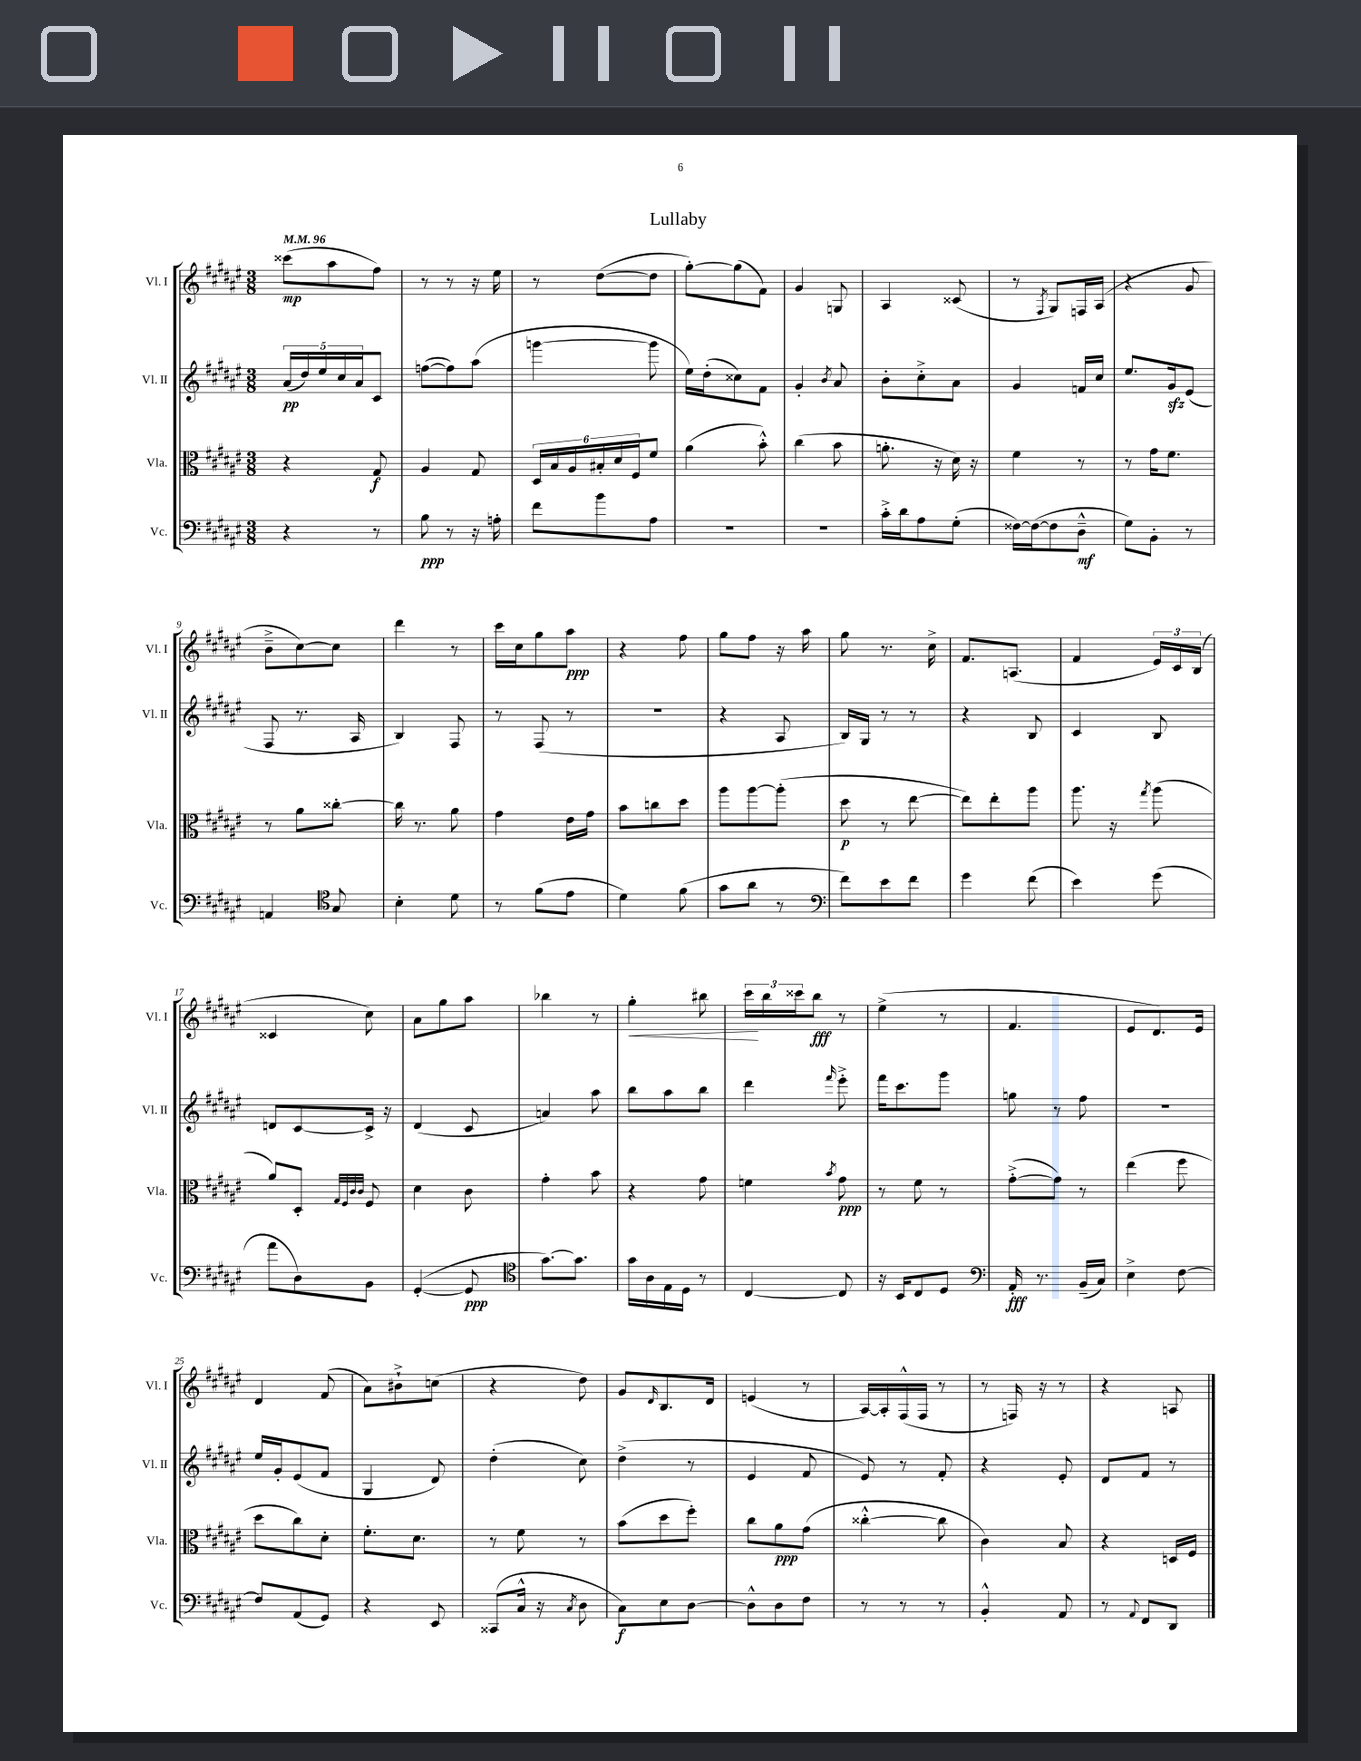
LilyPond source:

\header { title = "Lullaby" }
<<
\new StaffGroup <<
\new Staff = "s0" \with { instrumentName = "Vl. I" shortInstrumentName = "Vl. I" } {
    \clef treble \key fis \major \numericTimeSignature \time 3/8 \tempo 4 = 96
    cisis'''8\mp( ais''8 fis''8) |
    r8 r8 r16 eis''16 |
    r8 dis''8~( dis''8 |
    gis''8~-.) gis''8( fis'8) |
    gis'4 g8 |
    ais4 cisis'8( |
    r8 \acciaccatura { fis8 } gis8) f16 ais16( |
    r4 gis'8 |
    b'8---> cis''8~) cis''8 |
    dis'''4 r8 |
    cis'''16 cis''16 gis''8 ais''8\ppp |
    r4 fis''8 |
    gis''8 fis''8 r16 ais''16 |
    gis''8 r8. cis''16-> |
    fis'8. a8.( |
    fis'4 \tuplet 3/2 { eis'16) cis'16 b16( } |
    cisis'4 cis''8) |
    ais'8 gis''8 ais''8 |
    bes''4 r8 |
    gis''4-.\< bis''8 |
    \tuplet 3/2 { cis'''16\! b''16 cisis'''16 } b''8\fff r8 |
    eis''4->( r8 |
    fis'4. |
    eis'8 dis'8.) eis'16 |
    dis'4 fis'8( |
    ais'8) bis'8-!-> c''8( |
    r4 dis''8) |
    gis'8 \grace { dis'16 } b8. dis'16 |
    e'4( r8 |
    ais16~) ais16-. fis16-^( fis16 r8 |
    r8 f16) r16 r8 |
    r4 a8 \bar "|." |
}
\new Staff = "s1" \with { instrumentName = "Vl. II" shortInstrumentName = "Vl. II" } {
    \clef treble \key fis \major \numericTimeSignature \time 3/8
    \tuplet 5/4 { ais'16\pp( dis''16) eis''16 cis''16 ais'16 } cis'8 |
    f''8~( f''8) ais''8( |
    g'''4~ g'''8 |
    eis''16) dis''16-.( cisis''8) fis'8 |
    gis'4-. \acciaccatura { b'8 } ais'8 |
    b'8-. cis''8-.-> ais'8 |
    gis'4 f'16 cis''16 |
    eis''8. gis'16\sfz eis'8( |
    fis8 r8. ais16 |
    b4) fis8 |
    r8 fis8( r8 |
    R4. |
    r4 ais8 |
    b16) gis16 r8 r8 |
    r4 b8 |
    cis'4 b8 |
    d'8 cis'8~ cis'16-> r16 |
    dis'4( cis'8 |
    a'4) ais''8 |
    b''8 ais''8 b''8 |
    dis'''4 \grace { fis'''16 } eis'''8-.-> |
    fis'''16 cis'''8. gis'''8 |
    g''8 r8 fis''8 |
    R4. |
    eis''16 gis'16-. eis'8( fis'8 |
    gis4 dis'8) |
    dis''4-.( cis''8) |
    dis''4->( r8 |
    eis'4 fis'8 |
    eis'8) r8 fis'8-. |
    r4 eis'8-. |
    dis'8 fis'8 r8 \bar "|." |
}
\new Staff = "s2" \with { instrumentName = "Vla." shortInstrumentName = "Vla." } {
    \clef alto \key fis \major \numericTimeSignature \time 3/8
    r4 gis8\f |
    ais4 gis8 |
    \tuplet 6/4 { dis16 b16 ais16 bis16-. dis'16 fis16 } fis'8 |
    ais'4( b'8-.-^) |
    cis''4( b'8 |
    a'8.-. r16 dis'16) r16 |
    fis'4 r8 |
    r8 gis'16 fis'8. |
    r8 ais'8 cisis''8~-. |
    cisis''16 r8. ais'8 |
    gis'4 eis'16 gis'16 |
    b'8 c''8 dis''8 |
    ais''8 ais''8~ ais''8-.( |
    dis''8\p r8 eis''8~ |
    eis''8) eis''8-. ais''8 |
    ais''8. r16 \acciaccatura { gis''8 } ais''8( |
    ais'8) dis8-. \grace { gis32 fis32 cis'32 cis'32 } fis8 |
    dis'4 cis'8 |
    gis'4-. b'8 |
    r4 gis'8 |
    f'4 \acciaccatura { b'8 } gis'8\ppp |
    r8 fis'8 r8 |
    gis'8~-.->( gis'8) r8 |
    eis''4( fis''8 |
    dis''8 cis''8) dis'8-. |
    fis'8.-. dis'8. |
    r8 fis'8 r8 |
    b'8( dis''8 fis''8-.) |
    cis''8 ais'8\ppp gis'8( |
    cisis''4~-.-^ cisis''8 |
    cis'4) b8 |
    r4 d16 fis16 \bar "|." |
}
\new Staff = "s3" \with { instrumentName = "Vc." shortInstrumentName = "Vc." } {
    \clef bass \key fis \major \numericTimeSignature \time 3/8
    r4 r8 |
    b8\ppp r8 r16 a16-. |
    fis'8 b'8 ais8 |
    R4. |
    R4. |
    cis'16-.-> dis'16 ais8 gis8-.( |
    fisis16~) fisis16~( fisis8 dis8---^\mf |
    gis8) b,8-. r8 |
    a,4 \clef tenor gis8 |
    b4-. dis'8 |
    r8 fis'8( eis'8 |
    dis'4) fis'8( |
    gis'8 ais'8 r8 |
    \clef bass fis'8) eis'8 fis'8 |
    gis'4 fis'8( |
    eis'4) gis'8( |
    ais'8 dis8) b,8 |
    gis,4~-.( gis,8\ppp |
    \clef tenor gis'8.~) gis'8. |
    gis'16 ais16 eis16 dis16 r8 |
    cis4~ cis8 |
    r16 b,16 cis8 dis8 |
    \clef bass ais,16-.\fff r8. b,16--( cis16) |
    eis4-> fis8~ |
    fis8 ais,8( gis,8) |
    r4 eis,8 |
    cisis,8( cis16-^ r16 \acciaccatura { cis8 } dis8 |
    cis8\f) eis8 dis8~ |
    dis8-^ dis8 fis8 |
    r8 r8 r8 |
    b,4-.-^ ais,8 |
    r8 \appoggiatura { ais,8 } fis,8 dis,8 \bar "|." |
}
>>
>>
